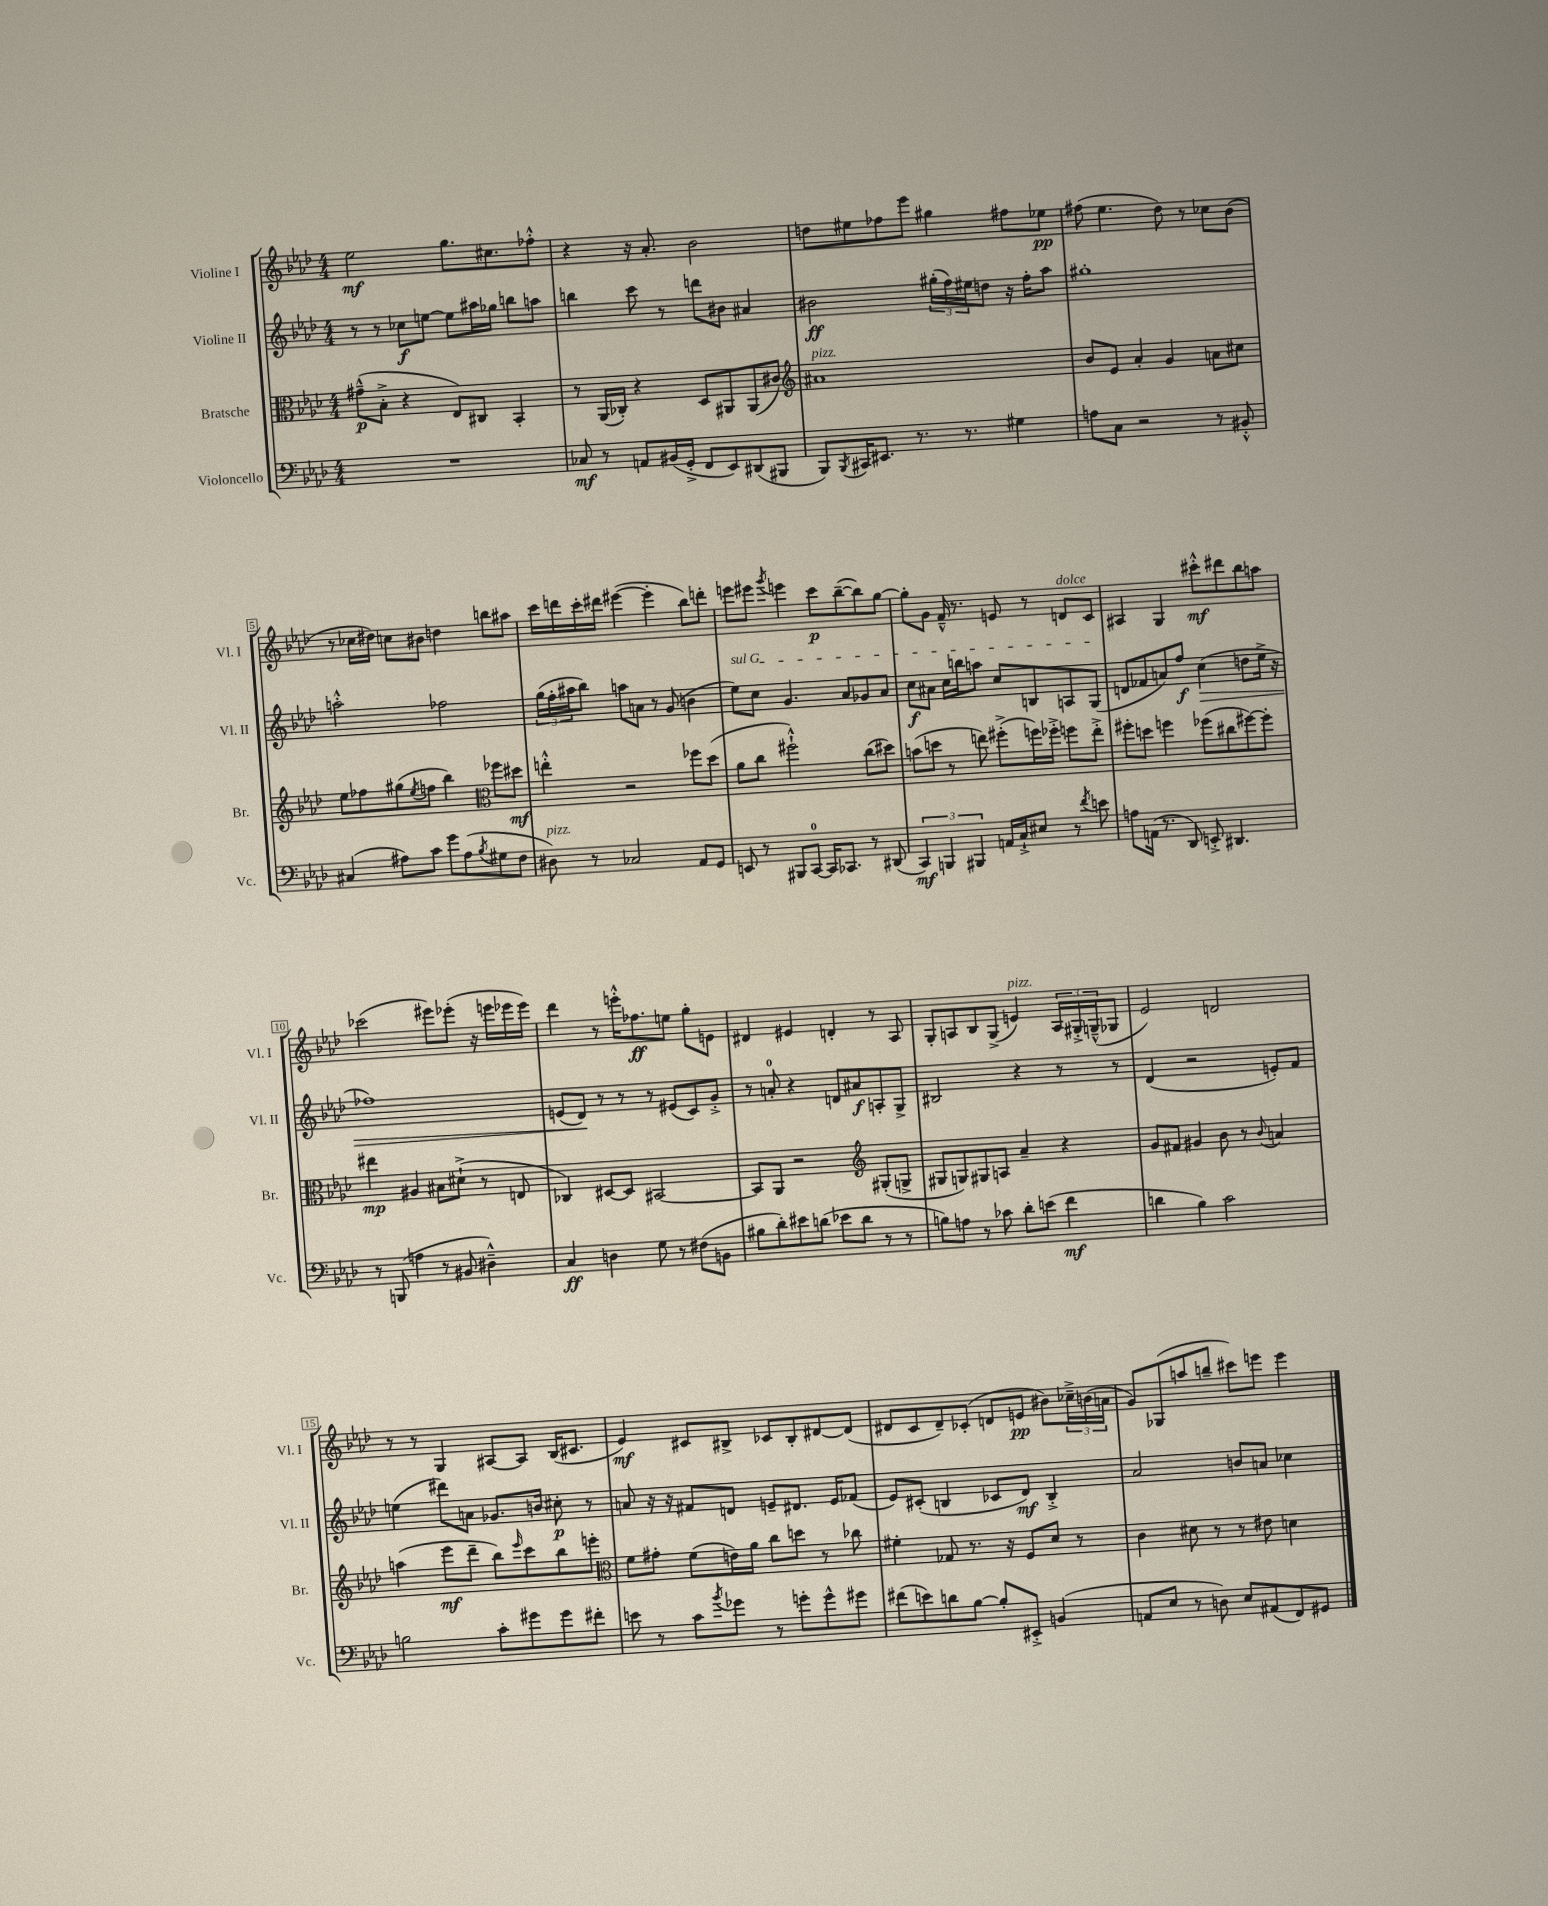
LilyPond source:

<<
\new StaffGroup <<
\new Staff = "s0" \with { instrumentName = "Violine I" shortInstrumentName = "Vl. I" } {
    \clef treble \key aes \major \numericTimeSignature \time 4/4
    ees''2\mf g''8. cis''8. fes''8-.-^ |
    r4 r16 aes'8.-. bes'2 |
    d''8 eis''8 fes''8 ees'''8 gis''4 fis''8 ees''8\pp |
    fis''8( ees''4. des''8) r8 ces''8 bes'8( |
    r8 ces''16 dis''16) c''8 bis'8 d''4 b''8 ais''8 |
    c'''16 d'''16 c'''16-. dis'''16 eis'''4~( eis'''4-. bes''8) d'''8-. |
    e'''8 eis'''8 \acciaccatura { g'''8 } e'''4 c'''8\p bes''8~--( bes''8) g''8~ |
    g''8-. g'8 f'16---^ r8. e'8 r8 d'8^\markup { \italic "dolce" } c'8 |
    ais4 g4 cis'''8-.-^\mf dis'''8 bes''8 a''8 |
    ces'''2( eis'''8) ees'''8-.( r16 e'''16 ees'''16 ees'''16) |
    des'''4 r8 e'''16-.-^ fes''8.\ff e''8 g''8-. e'8 |
    dis'4 eis'4 d'4-. r8 aes8 |
    g8-. a8 bes8 g8->( e'4^\markup { \italic "pizz." }) \tuplet 3/2 { a16 gis16-.-> g16---^( } ges8 |
    ees'2) d'2 |
    r8 r8 g4 ais8~ ais8 bes16( cis'8. |
    ees'4\mf) cis'8 bis8-> ces'8 bis8-. dis'8~ dis'8( |
    dis'8 c'8 dis'8--) ces'8-.( d'8 e'8\pp bis'8) \tuplet 3/2 { ces''16---> b'16( a'16 } |
    g'8) ges8( a''8 b''8-- cis'''8) e'''8 e'''4 \bar "|." |
}
\new Staff = "s1" \with { instrumentName = "Violine II" shortInstrumentName = "Vl. II" } {
    \clef treble \key aes \major \numericTimeSignature \time 4/4
    r8 r8 ces''8\f e''8~ e''8 ais''16 ges''16 b''8 a''8 |
    b''4 c'''8 r8 d'''8 bis'8 ais'4 |
    bis'2\ff \tuplet 3/2 { gis''16-.( f''16) eis''16 } d''8 r16 f''16-. aes''8 |
    gis''1-. |
    a''2-.-^ fes''2 |
    \tuplet 3/2 { g''16( f''16-. ais''16 } bes''8) a''8 a'8 r8 g'8( b'4 |
    \once \override TextSpanner.bound-details.left.text = \markup { \italic "sul G" } ees''8\startTextSpan) c''8 g'4. aes'8 ges'8 aes'8 |
    c''8\f ais'8 c''16 b''16 a''8 c''8 b8 a8 g8\stopTextSpan( |
    d'8 fes'8 a'8) f''8\f c''4\>( d''8 ees''16-> r16 |
    fes''1) |
    e'8( des'8\!) r8 r8 r8 eis'8( c'8) g'8-.-> |
    r8 a'8-0-. r4 d'8 ais'8\f a8-. g8-> |
    bis2 r4 r8 r8 |
    des'4( r2 e'8-.) f'8 |
    e''4( dis'''8) a'8 ges'8. b'16 cis''8-.\p r8 |
    a'8 r16 r16 fis'8 d'8 e'8-- dis'8. e'16 fes'8( |
    ees'8) cis'8-.( b4 ces'8 des'8\mf) b4-.-> |
    aes'2 b'8 a'8 ces''4 \bar "|." |
}
\new Staff = "s2" \with { instrumentName = "Bratsche" shortInstrumentName = "Br." } {
    \clef alto \key aes \major \numericTimeSignature \time 4/4
    gis'8---^\p( bes8-.-> r4 ees8) cis8 bes,4-. |
    r8 aes,16( ces16-.) r4 des8 ais,8 ais,8( cis'8) |
    \clef treble ais'1^\markup { \italic "pizz." } |
    bes'8 ees'8 aes'4-. g'4 a'8 cis''8 |
    ees''8 fes''8 gis''8( \acciaccatura { ees''8 } f''8 bes''4) \clef alto fes''8 dis''8\mf |
    e''4-.-^ r2 fes''8 des''8( |
    aes'8 c''8 fis''2-!-^) c''8( dis''8) |
    b'8( d''8 r8 e''8) fis''8-.->( f''16) fes''16-.-> f''8 e''8-.-> |
    fis''8-. d''8 f''4 fes''8( cis''8 fis''8~) fis''8-. |
    eis''4\mp ais4 bis8 dis'8-!->( r8 e8 |
    ces4) dis8~ dis8 bis,2~ |
    bis,8 aes,8 r2 \clef treble gis8-.( g8-> |
    gis8 g8) gis8 a8 aes'4-- r4 |
    g'8 fis'8 gis'4 bes'8 r8 \appoggiatura { bes'8 } a'4 |
    a''4( ees'''8\mf des'''8-- bes''8) \grace { ees'''16 } c'''8 bes''8 e'''8-. |
    \clef alto f'8 gis'8-. f'8( e'16) aes'16 c''8 d''8 r8 ces''8 |
    fis'4-. ges8 r8. r16 f8 des'8 r8 |
    c'4 dis'8 r8 r8 eis'8 d'4 \bar "|." |
}
\new Staff = "s3" \with { instrumentName = "Violoncello" shortInstrumentName = "Vc." } {
    \clef bass \key aes \major \numericTimeSignature \time 4/4
    R1 |
    ces8\mf r8 a,8 bis,16( g,16-.-> f,8 ees,8) dis,8( bis,,8 |
    bes,,8) \acciaccatura { bes,,8 } cis,16 eis,8. r8. r8. gis4 |
    a8 c8 r2 r8 bis,8-.-^ |
    cis4( ais8) c'8 g'8 ais8( \acciaccatura { bes8 } gis8 f8 |
    dis8^\markup { \italic "pizz." }) r8 ces2 aes,8 g,8 |
    e,8 r8 bis,,8 c,8-0~ c,16 ces,8. r8 dis,8( |
    \tuplet 3/2 { c,4\mf) b,,4 bis,,4 } a,16 c16-!-> eis8 r8 \acciaccatura { f'8 } e'8 |
    a8 a,16( r8. des,8) e,8-.-> dis,4. |
    r8 b,,8( a4 r8 bis,8 dis4---^) |
    c4\ff d4 g8 r8 fis8( b,8 |
    bis8 des'8-.) eis'8 d'8( ees'8 d'8 r8 r8 |
    b8) a8 r8 ces'8 des'8-. e'8( f'4\mf |
    d'4 bes4) c'2 |
    b2 c'8-. gis'8 gis'8 fis'8-. |
    e'8 r8 c'8 \acciaccatura { bes'8 } ges'8 r8 g'8-. g'8-^ gis'8 |
    fis'8( e'8) d'8 bes8~ bes8-. eis,8-.-> b,4( |
    a,8 ees8 r8 d8) ees8 ais,8( f,8) gis,8 \bar "|." |
}
>>
>>
\layout { \context { \Score \override BarNumber.stencil = #(make-stencil-boxer 0.1 0.3 ly:text-interface::print) } }
